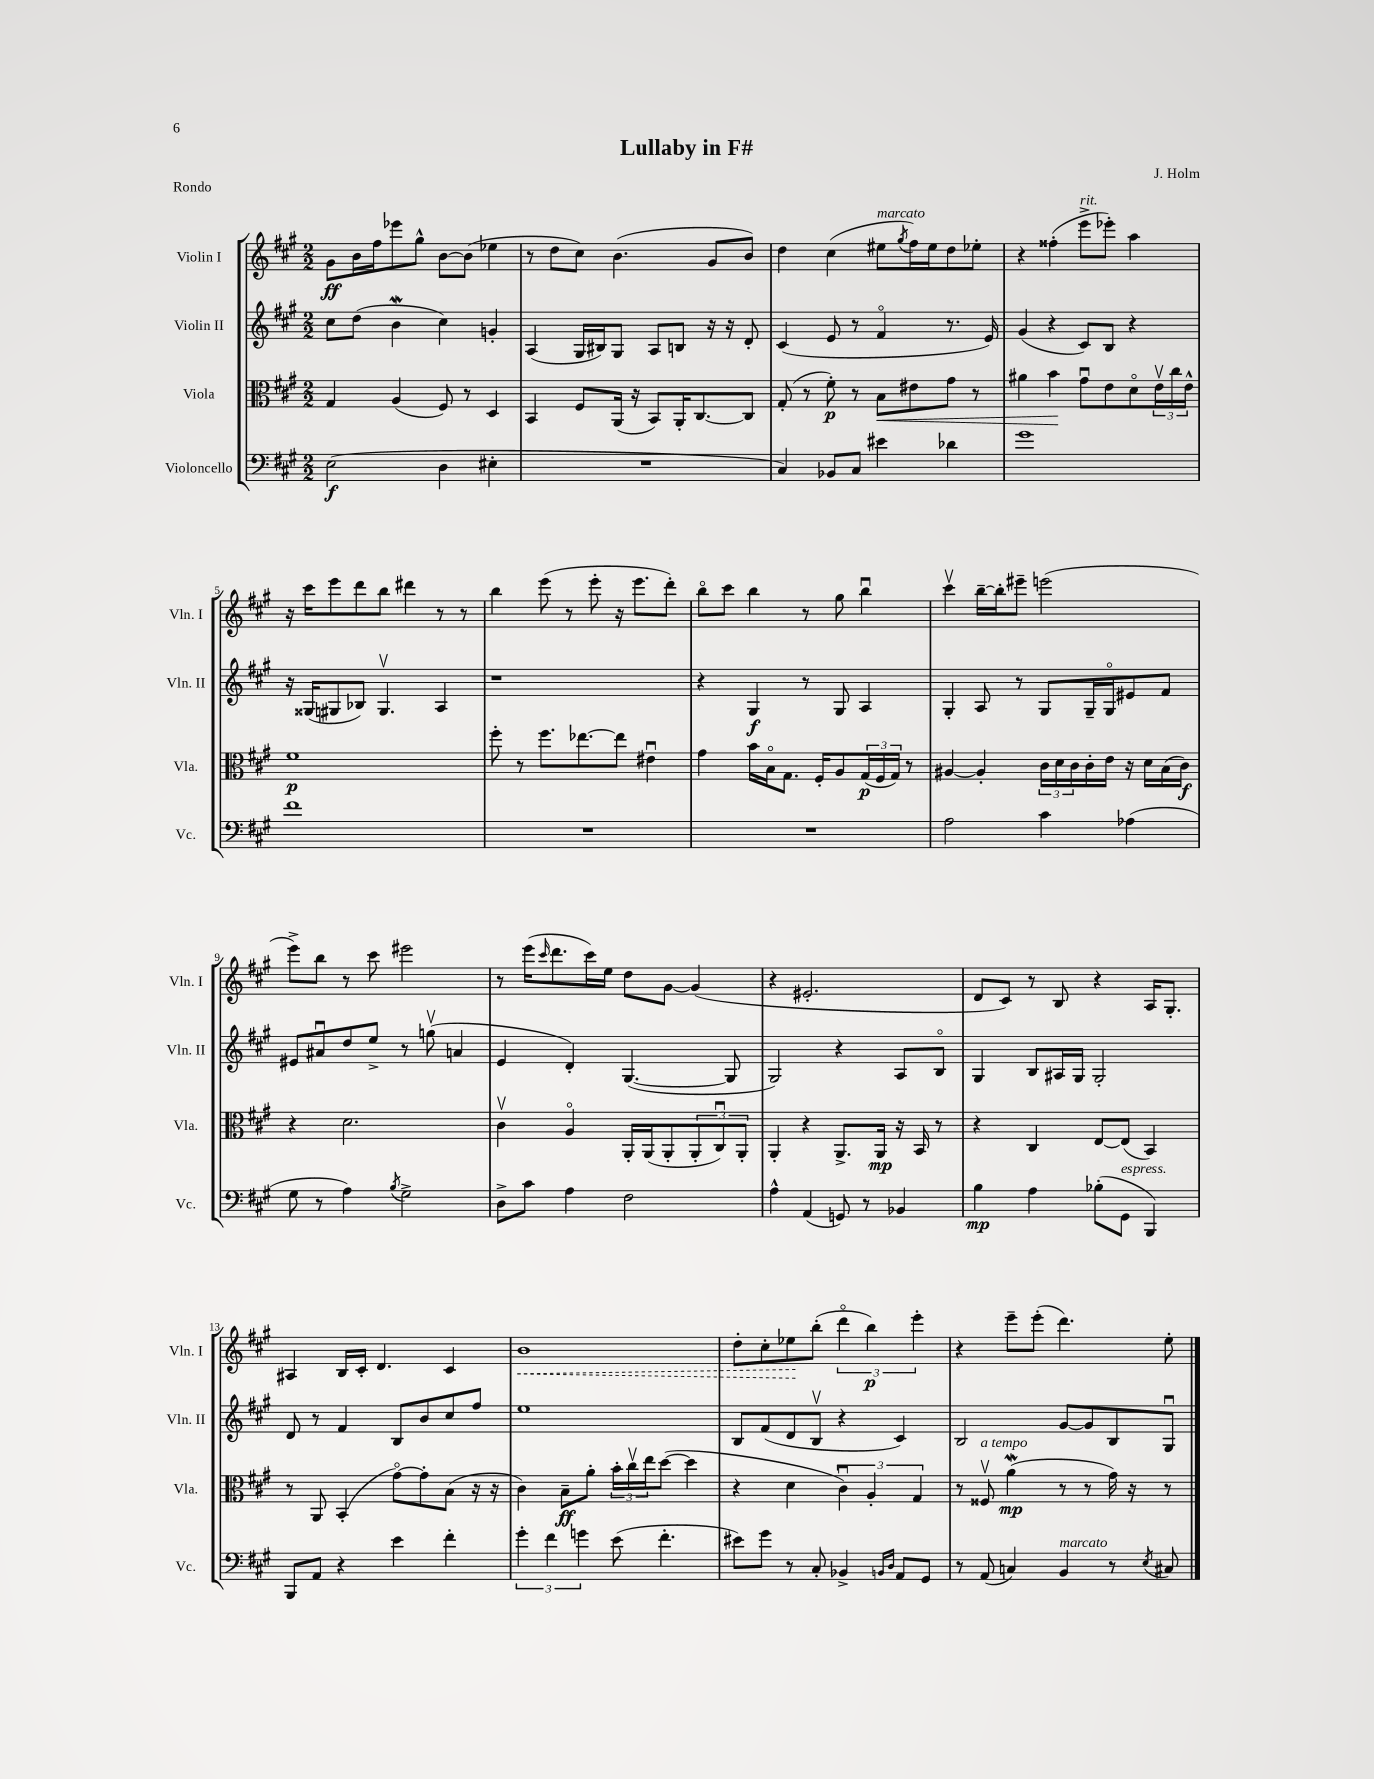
\header { title = "Lullaby in F#" composer = "J. Holm" piece = "Rondo" }
<<
\new StaffGroup <<
\new Staff = "s0" \with { instrumentName = "Violin I" shortInstrumentName = "Vln. I" } {
    \clef treble \key a \major \numericTimeSignature \time 2/2
    gis'8\ff b'16 fis''16 ees'''8 gis''8-^ b'8~ b'8( ees''4 |
    r8 d''8 cis''8) b'4.( gis'8 b'8) |
    d''4 cis''4( eis''8^\markup { \italic "marcato" } \acciaccatura { gis''8 } fis''16) eis''16 d''8 ees''8-. |
    r4 fisis''4-.( e'''8->^\markup { \italic "rit." } ees'''8-.) a''4 |
    r16 cis'''16 e'''8 d'''8 b''8 dis'''4 r8 r8 |
    b''4 e'''8( r8 e'''8-. r16 e'''8. d'''8-.) |
    b''8\flageolet cis'''8 b''4 r8 gis''8 b''4\downbow |
    cis'''4\upbow b''16~-- b''16-. eis'''8-- e'''2( |
    e'''8->) b''8 r8 cis'''8 eis'''2 |
    r8 e'''16( \grace { cis'''16 } d'''8. cis'''16) e''16 d''8 gis'8~ gis'4( |
    r4 eis'2.-. |
    d'8 cis'8) r8 b8 r4 a16 gis8.-. |
    ais4 b16 cis'16-. d'4. cis'4 |
    \once \override Hairpin.style = #'dashed-line b'1\< |
    d''8-. cis''8-. ees''8\! b''8-.( \tuplet 3/2 { d'''4\flageolet b''4\p) e'''4-. } |
    r4 e'''8-- e'''8-.( d'''4.) e''8-. \bar "|." |
}
\new Staff = "s1" \with { instrumentName = "Violin II" shortInstrumentName = "Vln. II" } {
    \clef treble \key a \major \numericTimeSignature \time 2/2
    cis''8 d''8( b'4\mordent cis''4) g'4-. |
    a4( gis16 bis16) gis8 a8 b8 r16 r16 d'8-. |
    cis'4( e'8 r8 fis'4\flageolet r8. e'16) |
    gis'4( r4 cis'8) b8 r4 |
    r16 gisis16( gis8 bes8) gis4.\upbow a4 |
    r1 |
    r4 gis4\f r8 gis8 a4 |
    gis4-. a8 r8 gis8 gis16-- gis16\flageolet eis'8 fis'8 |
    eis'8 ais'8\downbow d''8 e''8-> r8 g''8\upbow( a'4 |
    e'4 d'4-.) gis4.~( gis8 |
    gis2) r4 a8 b8\flageolet |
    gis4 b8 ais16 gis16 gis2-. |
    d'8 r8 fis'4 b8 b'8 cis''8 fis''8 |
    e''1 |
    b8 fis'8( d'8 b8\upbow r4 cis'4) |
    b2 gis'8~ gis'8 b8 gis8\downbow \bar "|." |
}
\new Staff = "s2" \with { instrumentName = "Viola" shortInstrumentName = "Vla." } {
    \clef alto \key a \major \numericTimeSignature \time 2/2
    gis4 a4( fis8) r8 d4 |
    b,4 fis8 a,16( r16 b,8) a,16-. cis8.~ cis8 |
    gis8-.( r8 fis'8-.\p) r8 b8\< eis'8 gis'8 r8 |
    ais'4 b'4\! gis'8\downbow e'8 d'8\flageolet \tuplet 3/2 { e'16\upbow cis''16 e'16-^ } |
    fis'1\p |
    fis''8-. r8 fis''8. ees''8.~ ees''8 eis'4\downbow |
    gis'4 b'16 b16\flageolet gis8. fis16-. a8 \tuplet 3/2 { gis16\p( fis16 gis16) } r8 |
    ais4~ ais4-. \tuplet 3/2 { cis'16 d'16 cis'16 } cis'16-. e'16 r16 d'16 b16( cis'16\f) |
    r4 d'2. |
    cis'4\upbow a4\flageolet a,16-. a,16( a,8-. \tuplet 3/2 { a,8-. cis8\downbow) a,8-. } |
    a,4-. r4 a,8.-> a,16\mp r16 b,16 r8 |
    r4 cis4 e8~ e8( b,4) |
    r8 a,8 b,4-.( gis'8~\flageolet) gis'8-. b8( r16 r16 |
    cis'4) b8--\ff a'8-. \tuplet 3/2 { b'16-. cis''16\upbow e''16 } d''8~( d''4 |
    r4 d'4 \tuplet 3/2 { cis'4\downbow) a4-. gis4 } |
    r8 fisis8\upbow^\markup { \italic "a tempo" } a'4\mordent\mp( r8 r8 gis'16) r16 r8 \bar "|." |
}
\new Staff = "s3" \with { instrumentName = "Violoncello" shortInstrumentName = "Vc." } {
    \clef bass \key a \major \numericTimeSignature \time 2/2
    e2\f( d4 eis4-. |
    R1 |
    cis4) bes,8 cis8 eis'4 des'4 |
    gis'1 |
    fis'1 |
    R1 |
    R1 |
    a2 cis'4 aes4( |
    gis8 r8 a4) \acciaccatura { b8 } gis2-> |
    d8-> cis'8 a4 fis2 |
    a4-^ a,4( g,8) r8 bes,4 |
    b4\mp a4 bes8-.( gis,8^\markup { \italic "espress." } b,,4) |
    b,,8 a,8 r4 e'4 fis'4-. |
    \tuplet 3/2 { gis'4-. fis'4 g'4 } e'8( fis'4.-. |
    eis'8) gis'8 r8 cis8-. bes,4-> \grace { b,16 d16 } a,8 gis,8 |
    r8 a,8( c4) b,4^\markup { \italic "marcato" } r8 \acciaccatura { e8 } cis8 \bar "|." |
}
>>
>>
